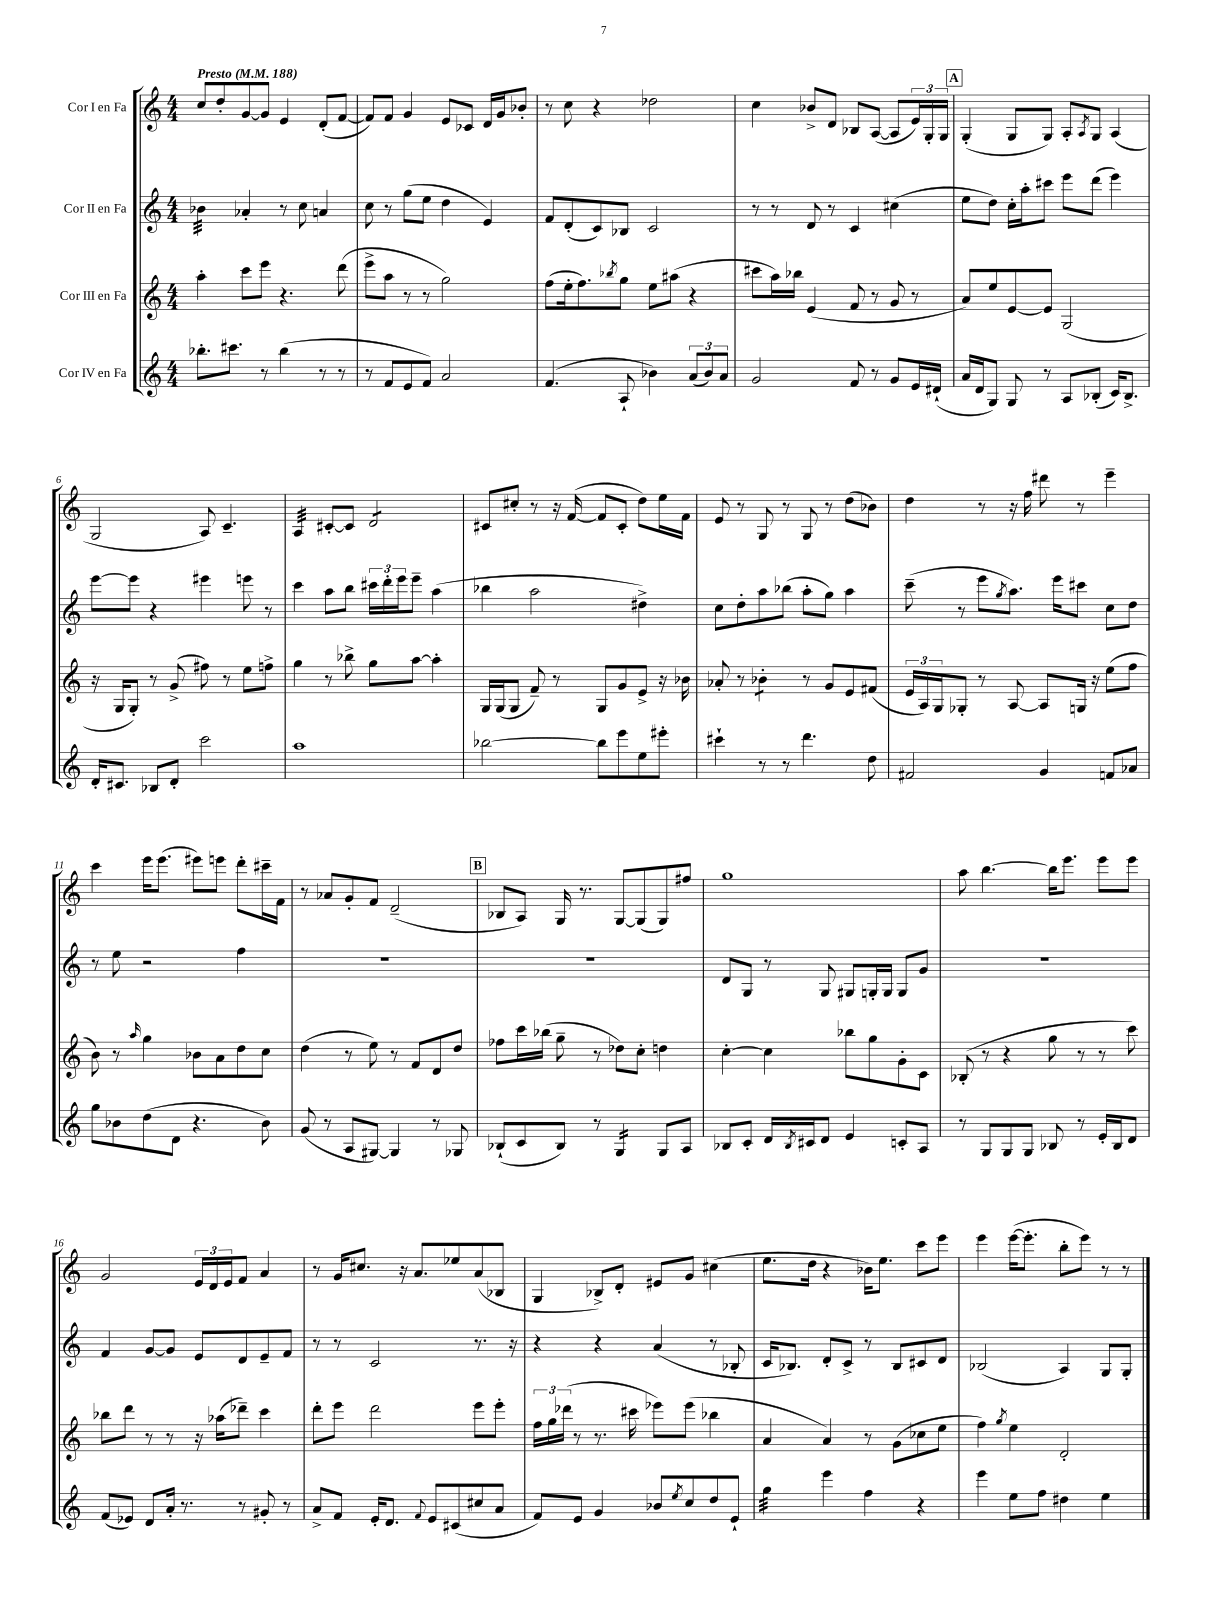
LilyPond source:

<<
\new StaffGroup <<
\new Staff = "s0" \with { instrumentName = "Cor I en Fa" } {
    \clef treble \key c \major \numericTimeSignature \time 4/4 \tempo "Presto" 4 = 188
    c''8 d''8-. g'8~ g'8 e'4 d'8-.( f'8~ |
    f'8) f'8 g'4 e'8 ces'8 d'16 g'16 bes'8-. |
    r8 c''8 r4 des''2 |
    c''4 bes'8-> d'8 bes8 a8~( a8 \tuplet 3/2 { e'16) g16-. g16 } |
    \mark \markup { \box "A" } g4-.( g8 g8) a8-. \acciaccatura { a8 } g8 a4( |
    g2 a8) c'4.-- |
    a4:32 cis'8~-. cis'8 d'2:8 |
    cis'8 cis''8-. r8 r16 f'16~( f'8 cis'8-. d''8) e''16 f'16 |
    e'8 r8 g8 r8 g8 r8 d''8( bes'8) |
    d''4 r8 r16 f''16 dis'''8 r8 e'''4-- |
    c'''4 e'''16 e'''8.( eis'''8) e'''8 d'''8-. cis'''16-- f'16 |
    r8 aes'8 g'8-. f'8 d'2--( |
    \mark \markup { \box "B" } bes8 a8) g16 r8. g8~ g8( g8) fis''8 |
    g''1 |
    a''8 b''4.~ b''16 e'''8. e'''8 e'''8 |
    g'2 \tuplet 3/2 { e'16 d'16 e'16 } f'8 a'4 |
    r8 g'16 cis''8. r16 a'8. ees''8 a'8( bes8 |
    g4 bes8->) d'8-. eis'8 g'8 cis''4( |
    e''8. d''16 r4 bes'16) e''8. c'''8 e'''8 |
    e'''4 e'''16~( e'''8.-. b''8-. e'''8) r8 r8 \bar "|." |
}
\new Staff = "s1" \with { instrumentName = "Cor II en Fa" } {
    \clef treble \key c \major \numericTimeSignature \time 4/4
    bes'4:32 aes'4-. r8 c''8 a'4 |
    c''8 r8 g''8( e''8 d''4 e'4) |
    f'8 d'8-.( c'8) bes8 c'2 |
    r8 r8 d'8 r8 c'4 cis''4( |
    \mark \markup { \box "A" } e''8 d''8) c''16-. a''16-. cis'''8 e'''8 d'''8( e'''4) |
    e'''8~ e'''8 r4 eis'''4 e'''8 r8 |
    c'''4 a''8 b''8 \tuplet 3/2 { cis'''16 d'''16-. e'''16 } e'''8-- a''4( |
    bes''4 a''2 dis''4->) |
    c''8 d''8-. a''8 bes''8( a''8-. g''8) a''4 |
    c'''8--( r8 e'''8 \acciaccatura { g''8 } a''8.) e'''16 cis'''8 c''8 d''8 |
    r8 e''8 r2 f''4 |
    R1 |
    \mark \markup { \box "B" } R1 |
    d'8 g8 r8 g8 gis8 g16-. g16 g8 g'8 |
    R1 |
    f'4 g'8~ g'8 e'8 d'8 e'8-- f'8 |
    r8 r8 c'2 r8. r16 |
    r4 r4 a'4( r8 bes8-. |
    c'16 bes8.) d'8-. c'8-> r8 bes8 cis'8 d'8 |
    bes2( a4) g8 g8-. \bar "|." |
}
\new Staff = "s2" \with { instrumentName = "Cor III en Fa" } {
    \clef treble \key c \major \numericTimeSignature \time 4/4
    a''4-. c'''8 e'''8 r4. d'''8( |
    e'''8-> a''8 r8 r8 g''2) |
    f''8( e''16-. f''8.) \acciaccatura { bes''8 } g''8 e''8 ais''8( r4 |
    cis'''8 a''16) bes''16 e'4( f'8 r8 g'8 r8 |
    \mark \markup { \box "A" } a'8) e''8 e'8~ e'8 g2( |
    r16 g16 g8-.) r8 g'8->( fis''8) r8 e''8 f''8-> |
    g''4 r8 bes''8-> g''8 a''8~ a''4-. |
    g16 g16( g8 f'8--) r8 g8 g'8 e'8-> r16 bes'16 |
    aes'8-. r8 bes'4:8-. r8 g'8 e'8 fis'8( |
    \tuplet 3/2 { e'16 a16) g16 } ges8-. r8 a8~ a8 g16 r16 e''8( f''8 |
    b'8) r8 \grace { a''16 } g''4 bes'8 a'8 d''8 c''8 |
    d''4( r8 e''8) r8 f'8 d'8 d''8 |
    \mark \markup { \box "B" } fes''8 c'''16 bes''16( g''8-- r8 des''8) c''8-. d''4 |
    c''4~-. c''4 bes''8 g''8 g'8-. c'8 |
    bes8-.( r8 r4 g''8 r8 r8 c'''8) |
    bes''8 d'''8 r8 r8 r16 aes''16( des'''8--) c'''4 |
    d'''8-. e'''8 d'''2 e'''8 e'''8-. |
    \tuplet 3/2 { f''16 g''16 des'''16( } r8 r8. cis'''16 ees'''8) ees'''8( bes''4 |
    a'4 a'4) r8 g'8( ces''8 e''8 |
    f''4) \acciaccatura { g''8 } e''4 d'2-. \bar "|." |
}
\new Staff = "s3" \with { instrumentName = "Cor IV en Fa" } {
    \clef treble \key c \major \numericTimeSignature \time 4/4
    bes''8.-. cis'''8. r8 bes''4( r8 r8 |
    r8 f'8 e'8 f'8) a'2 |
    f'4.( a8-! bes'4) \tuplet 3/2 { a'8( bes'8) a'8 } |
    g'2 f'8 r8 g'8 e'16 dis'16-!( |
    \mark \markup { \box "A" } a'16 d'16 g8) g8 r8 a8 bes8-.( c'16) bes8.-> |
    d'16-. cis'8. bes8 d'8-. c'''2 |
    a''1 |
    bes''2~ bes''8 e'''8 e''8 eis'''8-. |
    cis'''4-! r8 r8 d'''4. d''8 |
    fis'2 g'4 f'8 aes'8 |
    g''8 bes'8 d''8( d'8 r4. bes'8) |
    g'8( r8 a8 gis8~) gis4 r8 ges8 |
    \mark \markup { \box "B" } bes8-!( c'8 bes8) r8 g4:16 g8 a8 |
    bes8 c'8-. d'16 \acciaccatura { bes8 } cis'16 d'8 e'4 c'8-. a8 |
    r8 g8 g8 g8 bes8 r8 e'16-. bes16 d'8 |
    f'8( ees'8) d'8 a'16-. r8. r8 gis'8-. r8 |
    a'8-> f'8 e'16-. d'8. \appoggiatura { f'8 } e'8 cis'8( cis''8 a'8 |
    f'8) e'8 g'4 bes'8 \acciaccatura { e''8 } c''8 d''8 e'8-! |
    g''4:32 e'''4 f''4 r4 |
    e'''4 e''8 f''8 dis''4 e''4 \bar "|." |
}
>>
>>
